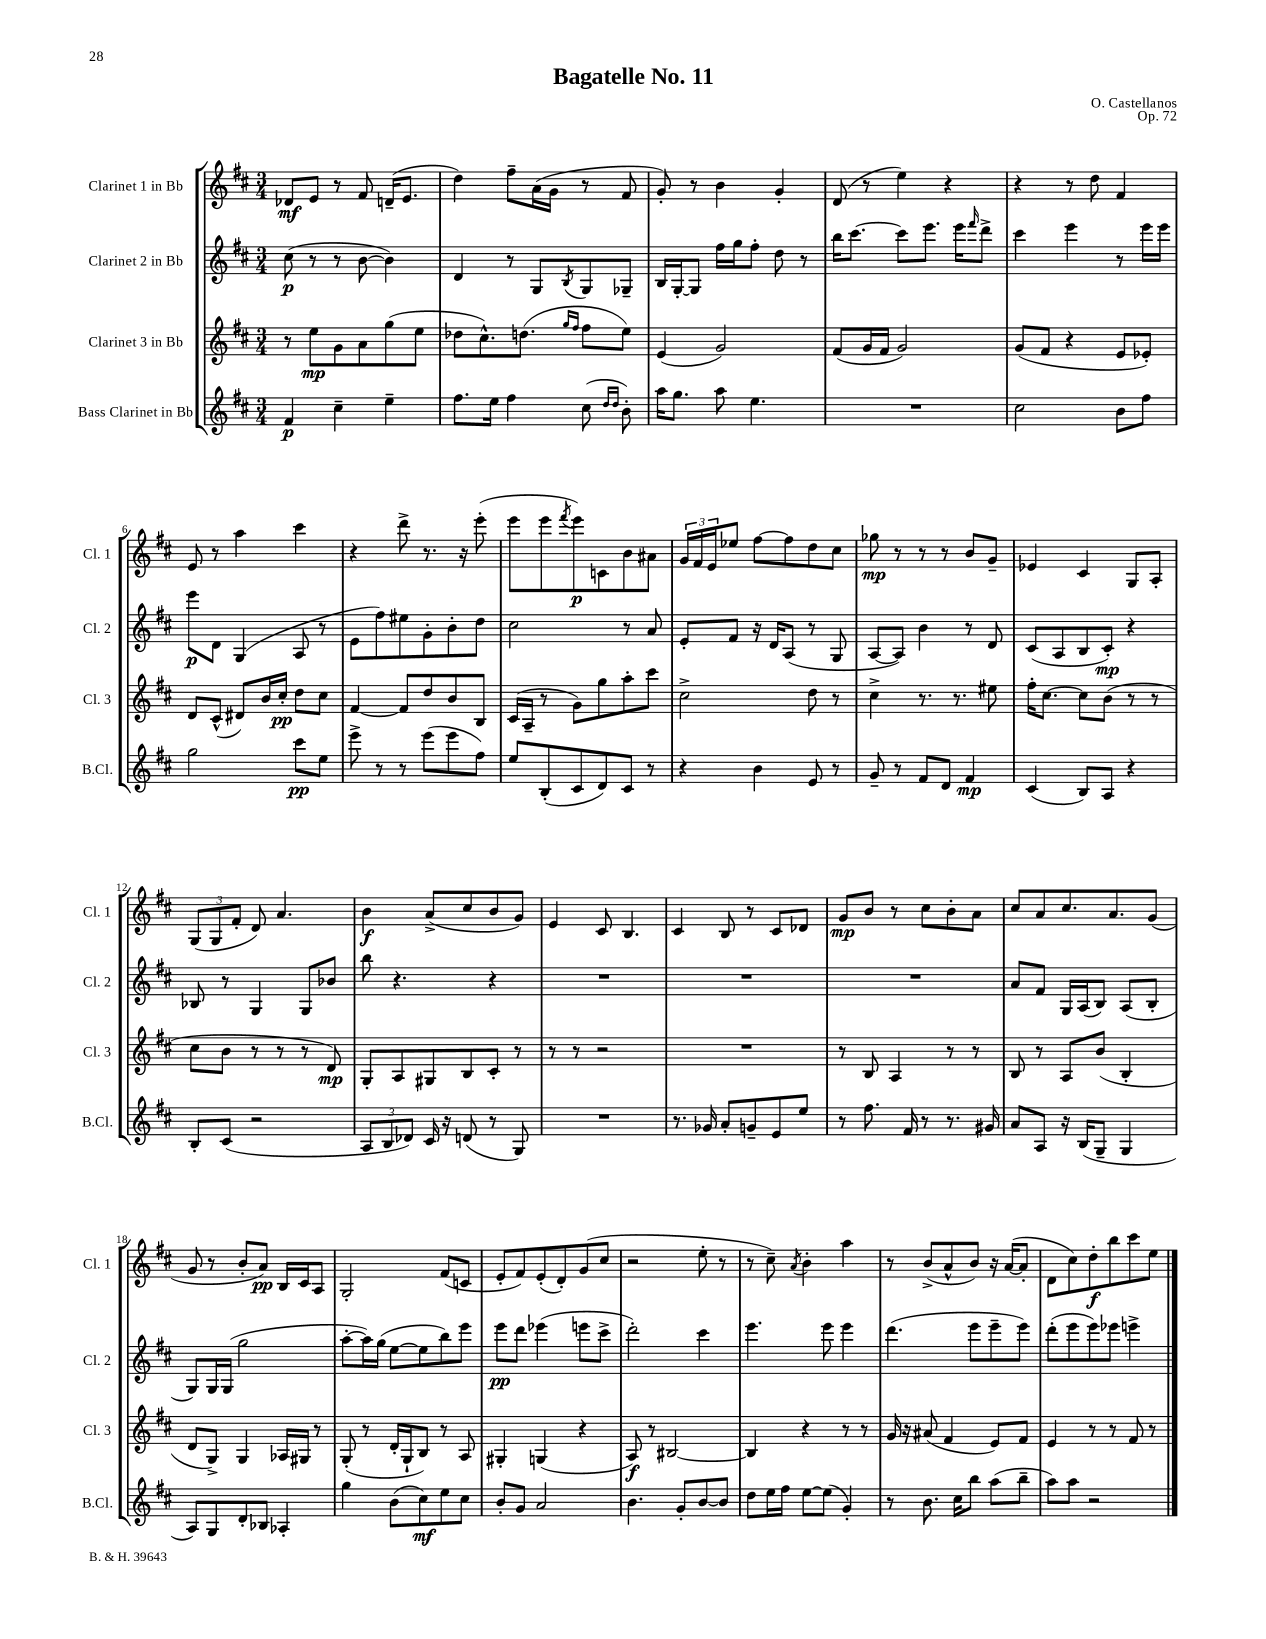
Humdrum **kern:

**kern	**kern	**kern	**kern
*staff4	*staff3	*staff2	*staff1
*clefG2	*clefG2	*clefG2	*clefG2
*k[f#c#]	*k[f#c#]	*k[f#c#]	*k[f#c#]
*M3/4	*M3/4	*M3/4	*M3/4
4f#/	8r	(8cc#\	8d-/L
.	8ee\L	8r	8e/J
4cc#~\	8g\	8r	8r
.	8a\	[8b\	8f#/
4ee~\	(8gg\	4b\])	(16d~/LK
.	.	.	8.e/J
.	8ee\J	.	.
=	=	=	=
8.ff#\L	8dd-\L	4d/	4dd\)
.	8.cc#^^\)	.	.
16ee\Jk	.	.	.
4ff#\	.	8r	8ff#~\L
.	(8.dd\J	.	.
.	.	8G/L	(16a\L
.	.	.	16g\JJ
.	16qqgg/LL	.	.
.	16qqff#/JJ	8qB/	.
(8cc#\	8ff#\L	8G/	8r
16qqdd/LL	.	.	.
16qqdd/JJ	.	.	.
8b'\)	8ee\J)	8G-~/J	8f#/
=	=	=	=
16aa\LK	(4e/	16B/LL	8g'/)
8.gg\J	.	[16G'/J	.
.	.	8G/]J	8r
8aa\	2g/)	16ff#\LL	4b\
.	.	16gg\J	.
4.ee\	.	8ff#'\J	.
.	.	8dd\	4g'/
.	.	8r	.
=	=	=	=
2.r	(8f#/L	16bb\LK	(8d/
.	.	[8.ccc#\J	.
.	16g/L	.	8r
.	16f#/JJ	.	.
.	2g/)	8ccc#\]L	4ee\)
.	.	8.eee\J	.
.	.	.	4r
.	.	16eee\LK	.
.	.	16qqfff#/	.
.	.	8ddd^\J	.
=	=	=	=
2cc#\	(8g/L	4ccc#\	4r
.	8f#/J	.	.
.	4r	4eee\	8r
.	.	.	8dd\
8b\L	8e/L	8r	4f#/
8ff#\J	8e-'/J)	16eee\LL	.
.	.	16eee\JJ	.
=	=	=	=
2gg\	8d/L	8eee\L	8e/
.	(8c#^^/J	8d\J	8r
.	8d#/L)	(4G/	4aa\
.	16b/L	.	.
.	16cc#'/JJ	.	.
8ccc#\L	8dd\L	8A/	4ccc#\
8ee\J	8cc#\J	8r	.
=	=	=	=
8eee^\	[4f#/	8e\L	4r
8r	.	8ff#\)	.
8r	8f#/]L	8ee#\	8ddd^\
(8eee\L	8dd/	8g'\	8.r
8eee\	8b/	8b'\	.
.	.	.	16r
8ff#\J)	8B/J	8dd\J	(8eee'\
=	=	=	=
8ee/L	(16c#/LL	2cc#\	8eee\L
.	16A~/JJ	.	.
(8B'/	8r	.	8eee\
.	.	.	8qfff#/
8c#/	8g\L)	.	8eee\)
8d/)	8gg\	.	8c\
8c#/J	8aa'\	8r	8b\
8r	8ccc#\J	8a/	8a#\J
=	=	=	=
4r	2cc#^\	8e'/L	24g/LL
.	.	.	24f#/
.	.	.	24e/J
.	.	8f#/J	8ee-/J
4b\	.	16r	[8ff#\L
.	.	16d/LK	.
.	.	(8A/J	8ff#\]
8e/	8dd\	8r	8dd\
8r	8r	8G/	8cc#\J
=	=	=	=
8g~/	4cc#^\	[8A/L	8gg-\
8r	.	8A/]J)	8r
8f#/L	8.r	4b\	8r
8d/J	.	.	8r
.	8.r	.	.
4f#/	.	8r	8b/L
.	8ee#\	8d/	8g~/J
=	=	=	=
(4c#/	16ff#'\LK	(8c#/L	4e-/
.	[8.cc#\J	.	.
.	.	8A/	.
8B/L)	8cc#\]L	8B/	4c#/
8A/J	(8b\J	8c#'/J)	.
4r	8r	4r	8G/L
.	8r	.	8A'/J
=	=	=	=
8B'/L	8cc#\L	8B-/	(12G/L
.	.	.	12G/
(8c#/J	8b\J	8r	.
.	.	.	12f#'/J
2r	8r	4G/	8d/)
.	8r	.	4.a/
.	8r	8G/L	.
.	8d/)	8b-/J	.
=	=	=	=
12A/L	8G'/L	8bb\	4b\
12B/	.	.	.
.	8A/	4.r	.
12d-/J)	.	.	.
16c#/	8G#/	.	(8a^/L
16r	.	.	.
(8d/	8B/	.	8cc#/
8r	8c#'/J	4r	8b/
8G/)	8r	.	8g/J)
=	=	=	=
2.r	8r	2.r	4e/
.	8r	.	.
.	2r	.	8c#/
.	.	.	4.B/
=	=	=	=
8.r	2.r	2.r	4c#/
16g-/	.	.	.
8a'/L	.	.	8B/
8g~/	.	.	8r
8e/	.	.	8c#/L
8ee/J	.	.	8d-/J
=	=	=	=
8r	8r	2.r	8g/L
8.ff#\	8B/	.	8b/J
.	4A/	.	8r
16f#/	.	.	.
8r	.	.	8cc#\L
8.r	8r	.	8b'\
.	8r	.	8a\J
16g#/	.	.	.
=	=	=	=
8a/L	8B/	8a/L	8cc#/L
8A/J	8r	8f#/J	8a/
16r	8A/L	16G/LL	8.cc#/
(16B/LK	.	(16A/J	.
8G~/J	(8b/J	8B/J)	.
.	.	.	8.a/
4G/	4B'/	(8A/L	.
.	.	8B'/J	(8g/J
=	=	=	=
8A/L)	8d/L	8G/L)	8g/
8G/	8G^/J)	16G/L	8r
.	.	(16G/JJ	.
8d'/	4G/	2gg\	8b'/L
8B-/J	.	.	8a/J)
4A-'/	16A-/LL	.	16B/LL
.	16G#/JJ	.	16c#/J
.	8r	.	8A/J
=	=	=	=
4gg\	(8G'/	[8aa'\L	2G'/
.	8r	16aa\]L)	.
.	.	(16gg\JJ	.
(8b\L	16d'/LL	[8ee\L	.
.	16G`/J	.	.
8cc#\)	8B/J)	8ee\]	.
8ee\	8r	8bb\)	(8f#/L
8cc#\J	8A/	8eee\J	8c/J
=	=	=	=
8b'/L	4G#'/	8eee\L	8e'/L
8g/J	.	8ddd\J	8f#/)
2a/	(4G/	(4eee-\	(8e'/
.	.	.	8d'/)
.	4r	8eee\L	(8g/
.	.	8ccc#^\J	8cc#/J
=	=	=	=
4.b\	8A/)	2ddd'\)	2r
.	8r	.	.
.	[2B#/	.	.
8g'/L	.	.	.
[8b/	.	4ccc#\	8ee'\
8b/]J	.	.	8r
=	=	=	=
8dd\L	4B#/]	4.eee\	8r
16ee\L	.	.	8cc#~\)
16ff#\JJ	.	.	.
.	.	.	8qa/
[8ee\L	4r	.	4b'\
(8ee\]J	.	8eee\	.
4g'/)	8r	4eee\	4aa\
.	8r	.	.
=	=	=	=
8r	16g/	(4.ddd\	8r
.	16r	.	.
8.b\	(8a#/	.	(8b^/L
.	4f#/	.	8a^^/
16cc#\LK	.	.	.
8bb\J	.	8eee\L	8b/J)
(8aa\L	8e/L)	8eee~\	16r
.	.	.	([16a/LK
8bb~\J	8f#/J	8eee\J)	8a'/]J
=	=	=	=
8aa\L)	4e/	(8ddd'\L	8d\L
8aa\J	.	8eee\	8cc#\)
2r	8r	8eee\)	8dd'\
.	8r	8eee-\J	8bb\
.	8f#/	4eee^\	8ccc#\
.	8r	.	8ee\J
==	==	==	==
*-	*-	*-	*-
